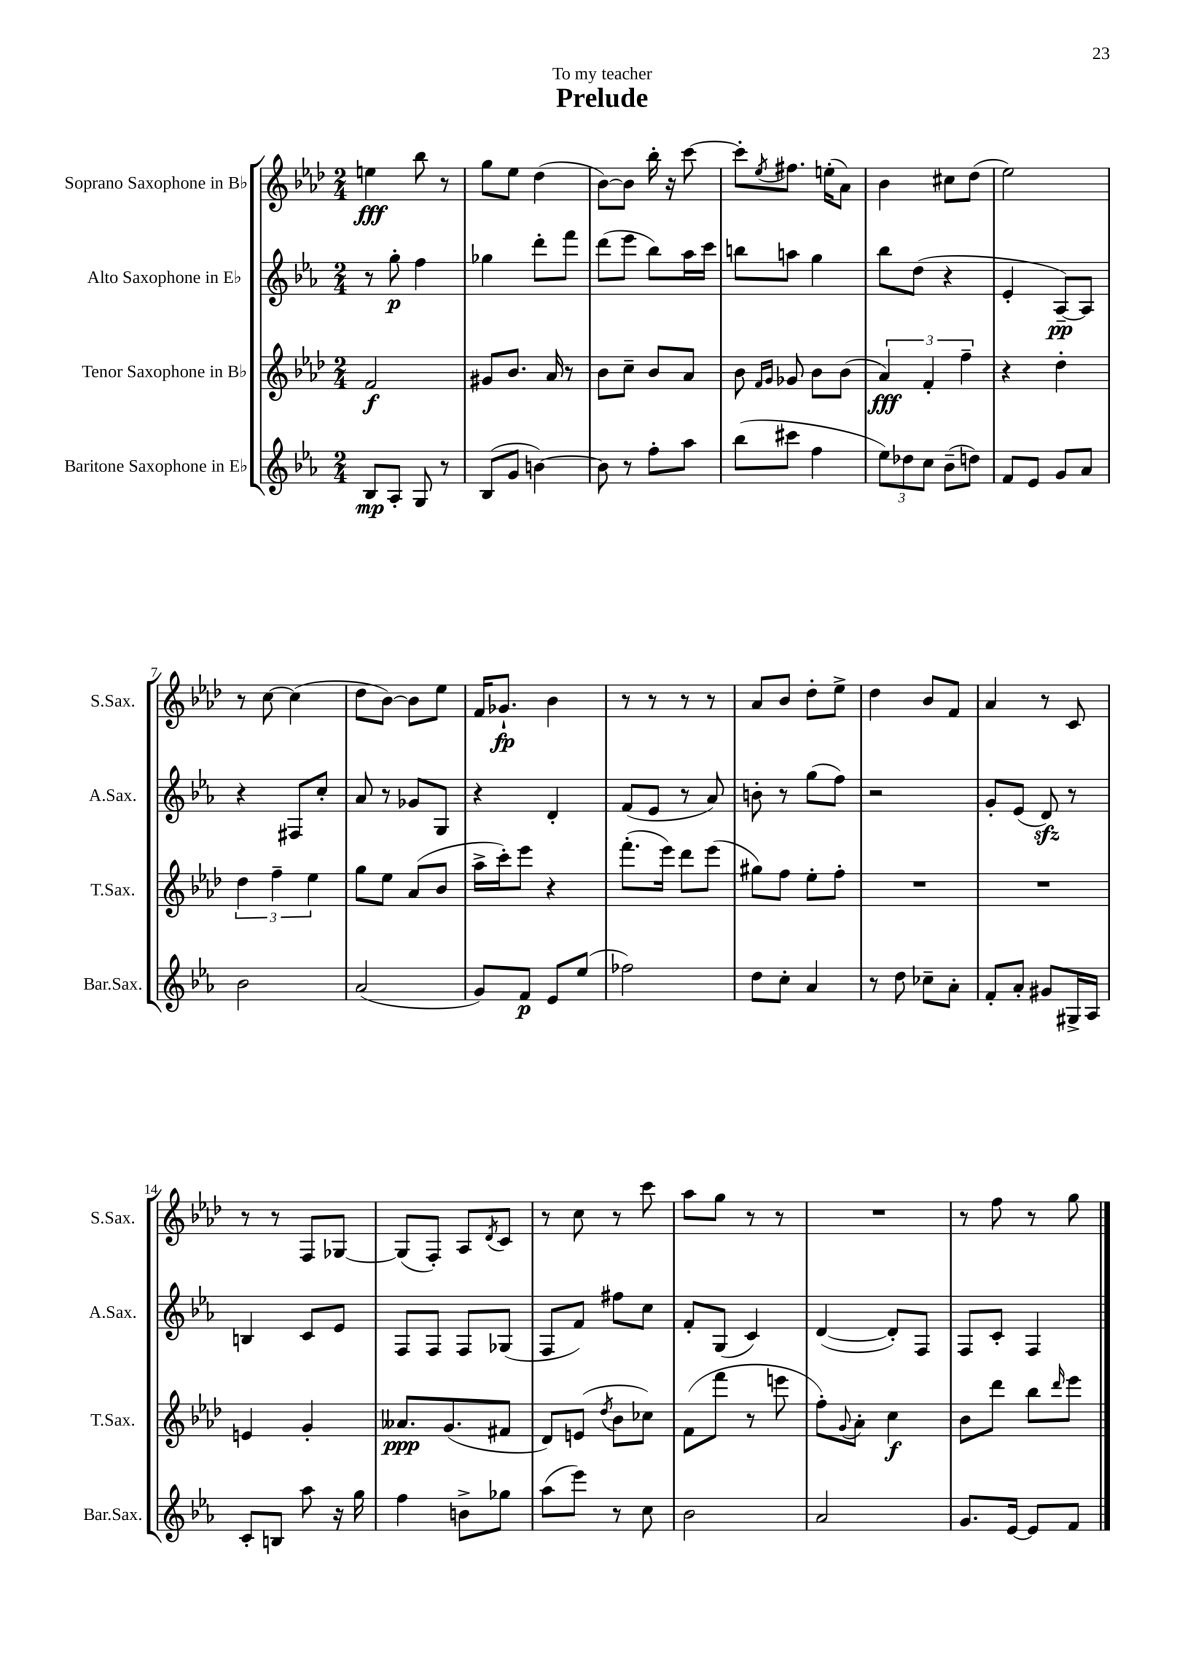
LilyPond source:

\header { title = "Prelude" dedication = "To my teacher" }
<<
\new StaffGroup <<
\new Staff = "s0" \with { instrumentName = "Soprano Saxophone in Bb" shortInstrumentName = "S.Sax." } {
    \clef treble \key aes \major \numericTimeSignature \time 2/4
    e''4\fff bes''8 r8 |
    g''8 ees''8 des''4( |
    bes'8~) bes'8 bes''16-. r16 c'''8~ |
    c'''8-. \acciaccatura { ees''8 } fis''8. e''16-.( aes'8) |
    bes'4 cis''8 des''8( |
    ees''2) |
    r8 c''8~ c''4( |
    des''8 bes'8~) bes'8 ees''8 |
    f'16 ges'8.-!\fp bes'4 |
    r8 r8 r8 r8 |
    aes'8 bes'8 des''8-. ees''8-> |
    des''4 bes'8 f'8 |
    aes'4 r8 c'8 |
    r8 r8 f8 ges8~ |
    ges8( f8-.) aes8 \acciaccatura { des'8 } c'8 |
    r8 c''8 r8 c'''8 |
    aes''8 g''8 r8 r8 |
    R2 |
    r8 f''8 r8 g''8 \bar "|." |
}
\new Staff = "s1" \with { instrumentName = "Alto Saxophone in Eb" shortInstrumentName = "A.Sax." } {
    \clef treble \key ees \major \numericTimeSignature \time 2/4
    r8 g''8-.\p f''4 |
    ges''4 d'''8-. f'''8 |
    d'''8( ees'''8 bes''8) aes''16 c'''16 |
    b''8 a''8 g''4 |
    bes''8 d''8( r4 |
    ees'4-. aes8~--\pp) aes8 |
    r4 fis8 c''8-. |
    aes'8 r8 ges'8 g8 |
    r4 d'4-. |
    f'8( ees'8 r8 aes'8) |
    b'8-. r8 g''8( f''8) |
    r2 |
    g'8-. ees'8( d'8\sfz) r8 |
    b4 c'8 ees'8 |
    f8 f8 f8 ges8( |
    f8 f'8) fis''8 c''8 |
    f'8-. g8( c'4) |
    d'4~( d'8-.) f8 |
    f8 c'8-. f4 \bar "|." |
}
\new Staff = "s2" \with { instrumentName = "Tenor Saxophone in Bb" shortInstrumentName = "T.Sax." } {
    \clef treble \key aes \major \numericTimeSignature \time 2/4
    f'2\f |
    gis'8 bes'8. aes'16 r8 |
    bes'8 c''8-- bes'8 aes'8 |
    bes'8 \grace { f'16 g'16 } ges'8 bes'8 bes'8( |
    \tuplet 3/2 { aes'4\fff) f'4-. f''4-- } |
    r4 des''4-. |
    \tuplet 3/2 { des''4 f''4-- ees''4 } |
    g''8 ees''8 aes'8( bes'8 |
    aes''16-> c'''16-.) ees'''8 r4 |
    f'''8.-.( ees'''16) des'''8 ees'''8( |
    gis''8) f''8 ees''8-. f''8-. |
    R2 |
    R2 |
    e'4 g'4-. |
    aeses'8.\ppp g'8.( fis'8 |
    des'8) e'8( \acciaccatura { des''8 } bes'8 ces''8) |
    f'8( f'''8 r8 e'''8 |
    f''8-.) \appoggiatura { g'8 } aes'8-. c''4\f |
    bes'8 des'''8 bes''8 \grace { des'''16 } ees'''8 \bar "|." |
}
\new Staff = "s3" \with { instrumentName = "Baritone Saxophone in Eb" shortInstrumentName = "Bar.Sax." } {
    \clef treble \key ees \major \numericTimeSignature \time 2/4
    bes8\mp aes8-. g8 r8 |
    bes8( g'8 b'4~) |
    b'8 r8 f''8-. aes''8 |
    bes''8( cis'''8 f''4 |
    \tuplet 3/2 { ees''8) des''8 c''8 } bes'8--( d''8) |
    f'8 ees'8 g'8 aes'8 |
    bes'2 |
    aes'2( |
    g'8) f'8\p ees'8 ees''8( |
    fes''2) |
    d''8 c''8-. aes'4 |
    r8 d''8 ces''8-- aes'8-. |
    f'8-. aes'8-. gis'8 gis16-> aes16 |
    c'8-. b8 aes''8 r16 g''16 |
    f''4 b'8-> ges''8 |
    aes''8( ees'''8) r8 c''8 |
    bes'2 |
    aes'2 |
    g'8. ees'16~ ees'8 f'8 \bar "|." |
}
>>
>>
